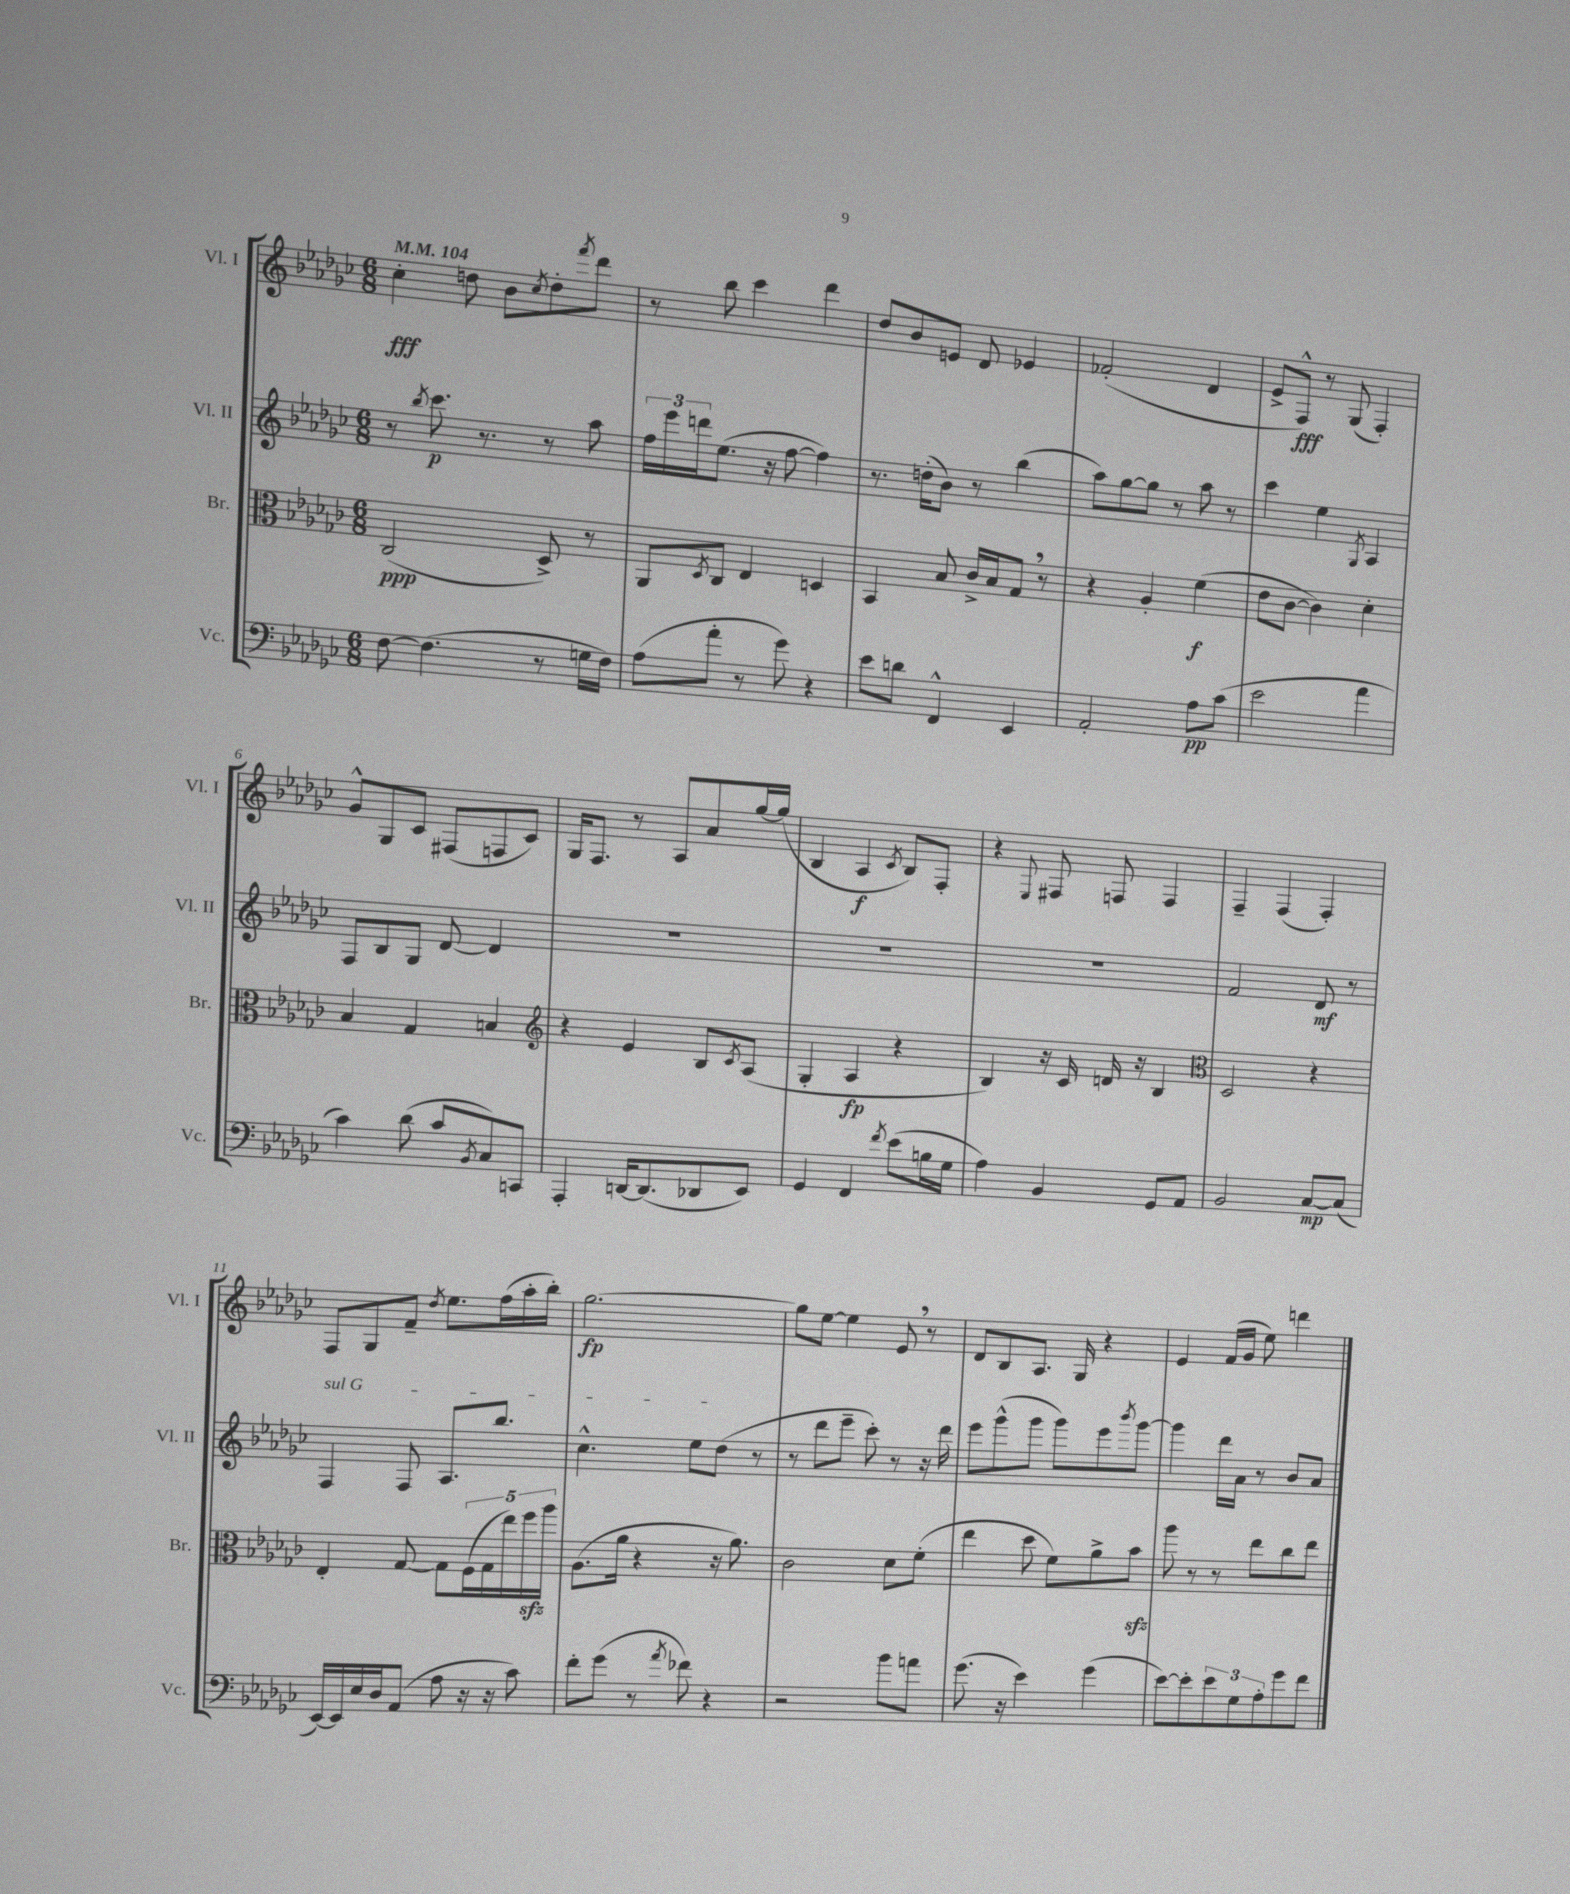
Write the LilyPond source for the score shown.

<<
\new StaffGroup <<
\new Staff = "s0" \with { instrumentName = "Vl. I" shortInstrumentName = "Vl. I" } {
    \clef treble \key ges \major \numericTimeSignature \time 6/8 \tempo 4 = 104
    ces''4-.\fff d''8 bes'8 \acciaccatura { ces''8 } d''8-. \acciaccatura { f'''8 } des'''8 |
    r8 bes''8 ces'''4 des'''4 |
    des''8 bes'8 e'8 des'8 ees'4 |
    fes'2-.( des'4 |
    ees'8-> f8-^\fff) r8 ges8( f4-.) |
    ges'8-^ ges8 ces'8 fis8( f8 ces'8) |
    ges16 f8. r8 aes8 aes'8 ges''16~ ges''16( |
    bes4 aes4\f \acciaccatura { ces'8 } bes8) f8-. |
    r4 \appoggiatura { ees8 } fis8 f8 f4 |
    f4-- f4( f4-.) |
    f8 ges8 f'8-- \acciaccatura { des''8 } ees''8. f''16( aes''16-. bes''16-.) |
    ges''2.~\fp |
    ges''8 ees''8~ ees''4 ees'8 \breathe r8 |
    des'8 bes8 aes8. ges16 r4 |
    ees'4 f'16( ges'16 ees''8) d'''4 \bar "|." |
}
\new Staff = "s1" \with { instrumentName = "Vl. II" shortInstrumentName = "Vl. II" } {
    \clef treble \key ges \major \numericTimeSignature \time 6/8
    r8 \acciaccatura { bes''8 } ces'''8.\p r8. r8 aes''8 |
    \tuplet 3/2 { f''16 ees'''16 d'''16 } ees''8.( r16 f''8~ f''4) |
    r8. d''16-.( bes'8) r8 bes''4( |
    aes''8) ges''8~ ges''8 r8 aes''8 r8 |
    ces'''4 ees''4 \acciaccatura { ges8 } aes4 |
    f8 bes8 ges8 des'8~ des'4 |
    R2. |
    R2. |
    R2. |
    f'2 des'8\mf r8 |
    \once \override TextSpanner.bound-details.left.text = \markup { \italic "sul G" } f4\startTextSpan f8 aes8. bes''8. |
    ces''4.-^ ees''8 des''8\stopTextSpan( r8 |
    r8 des'''8 ees'''8-- ces'''8-.) r8 r16 des'''16 |
    ees'''8 ges'''8-^( ges'''8 ges'''8) ees'''8 \acciaccatura { bes'''8 } ges'''8~ |
    ges'''4 des'''16 aes'16 r8 bes'8 aes'8 \bar "|." |
}
\new Staff = "s2" \with { instrumentName = "Br." shortInstrumentName = "Br." } {
    \clef alto \key ges \major \numericTimeSignature \time 6/8
    ces2\ppp( des8->) r8 |
    aes,8 \acciaccatura { des8 } ces8 ees4 d4 |
    bes,4 bes8 ces'16-> bes16 ges8 \breathe r8 |
    r4 aes4-. f'4\f( |
    ees'8 ces'8~ ces'4) des'4-. |
    bes4 ges4 b4 |
    \clef treble r4 ees'4 bes8 \acciaccatura { ces'8 } aes8( |
    ges4-. aes4\fp r4 |
    bes4) r16 ces'16 d'16 r16 bes4 |
    \clef alto des2 r4 |
    ees4-. ges8~ ges8 \tuplet 5/4 { f16( ges16 ees''16) f''16\sfz aes''16 } |
    aes8.( aes'16 r4 r16 aes'8.) |
    ces'2 des'8 f'8-.( |
    ees''4 des''8 f'8) aes'8-> bes'8\sfz |
    aes''8 r8 r8 ees''8 ces''8 ees''8 \bar "|." |
}
\new Staff = "s3" \with { instrumentName = "Vc." shortInstrumentName = "Vc." } {
    \clef bass \key ges \major \numericTimeSignature \time 6/8
    f8~ f4.( r8 g16 f16) |
    aes8( aes'8-. r8 ges'8) r4 |
    ees'8 d'8 f,4-^ ees,4 |
    aes,2-. aes8\pp ces'8( |
    ees'2 aes'4 |
    ces'4) des'8( ces'8 \acciaccatura { bes,8 } ces8) c,8 |
    aes,,4-. d,16~ d,8.( des,8 ees,8) |
    ges,4 f,4 \acciaccatura { f'8 } ees'8( b16 ges16 |
    aes4) bes,4 ges,8 aes,8 |
    bes,2 ces8~\mp ces8( |
    ees,16~) ees,16 ees16 des16 aes,8( aes8 r16 r16 ces'8) |
    f'8-. ges'8( r8 \acciaccatura { aes'8 } fes'8) r4 |
    r2 bes'8 a'8 |
    ges'8.( r16 ees'4) ges'4( |
    ees'8~) ees'8-. \tuplet 3/2 { ees'8 ges8 aes8-. } ges'8 f'8 \bar "|." |
}
>>
>>
